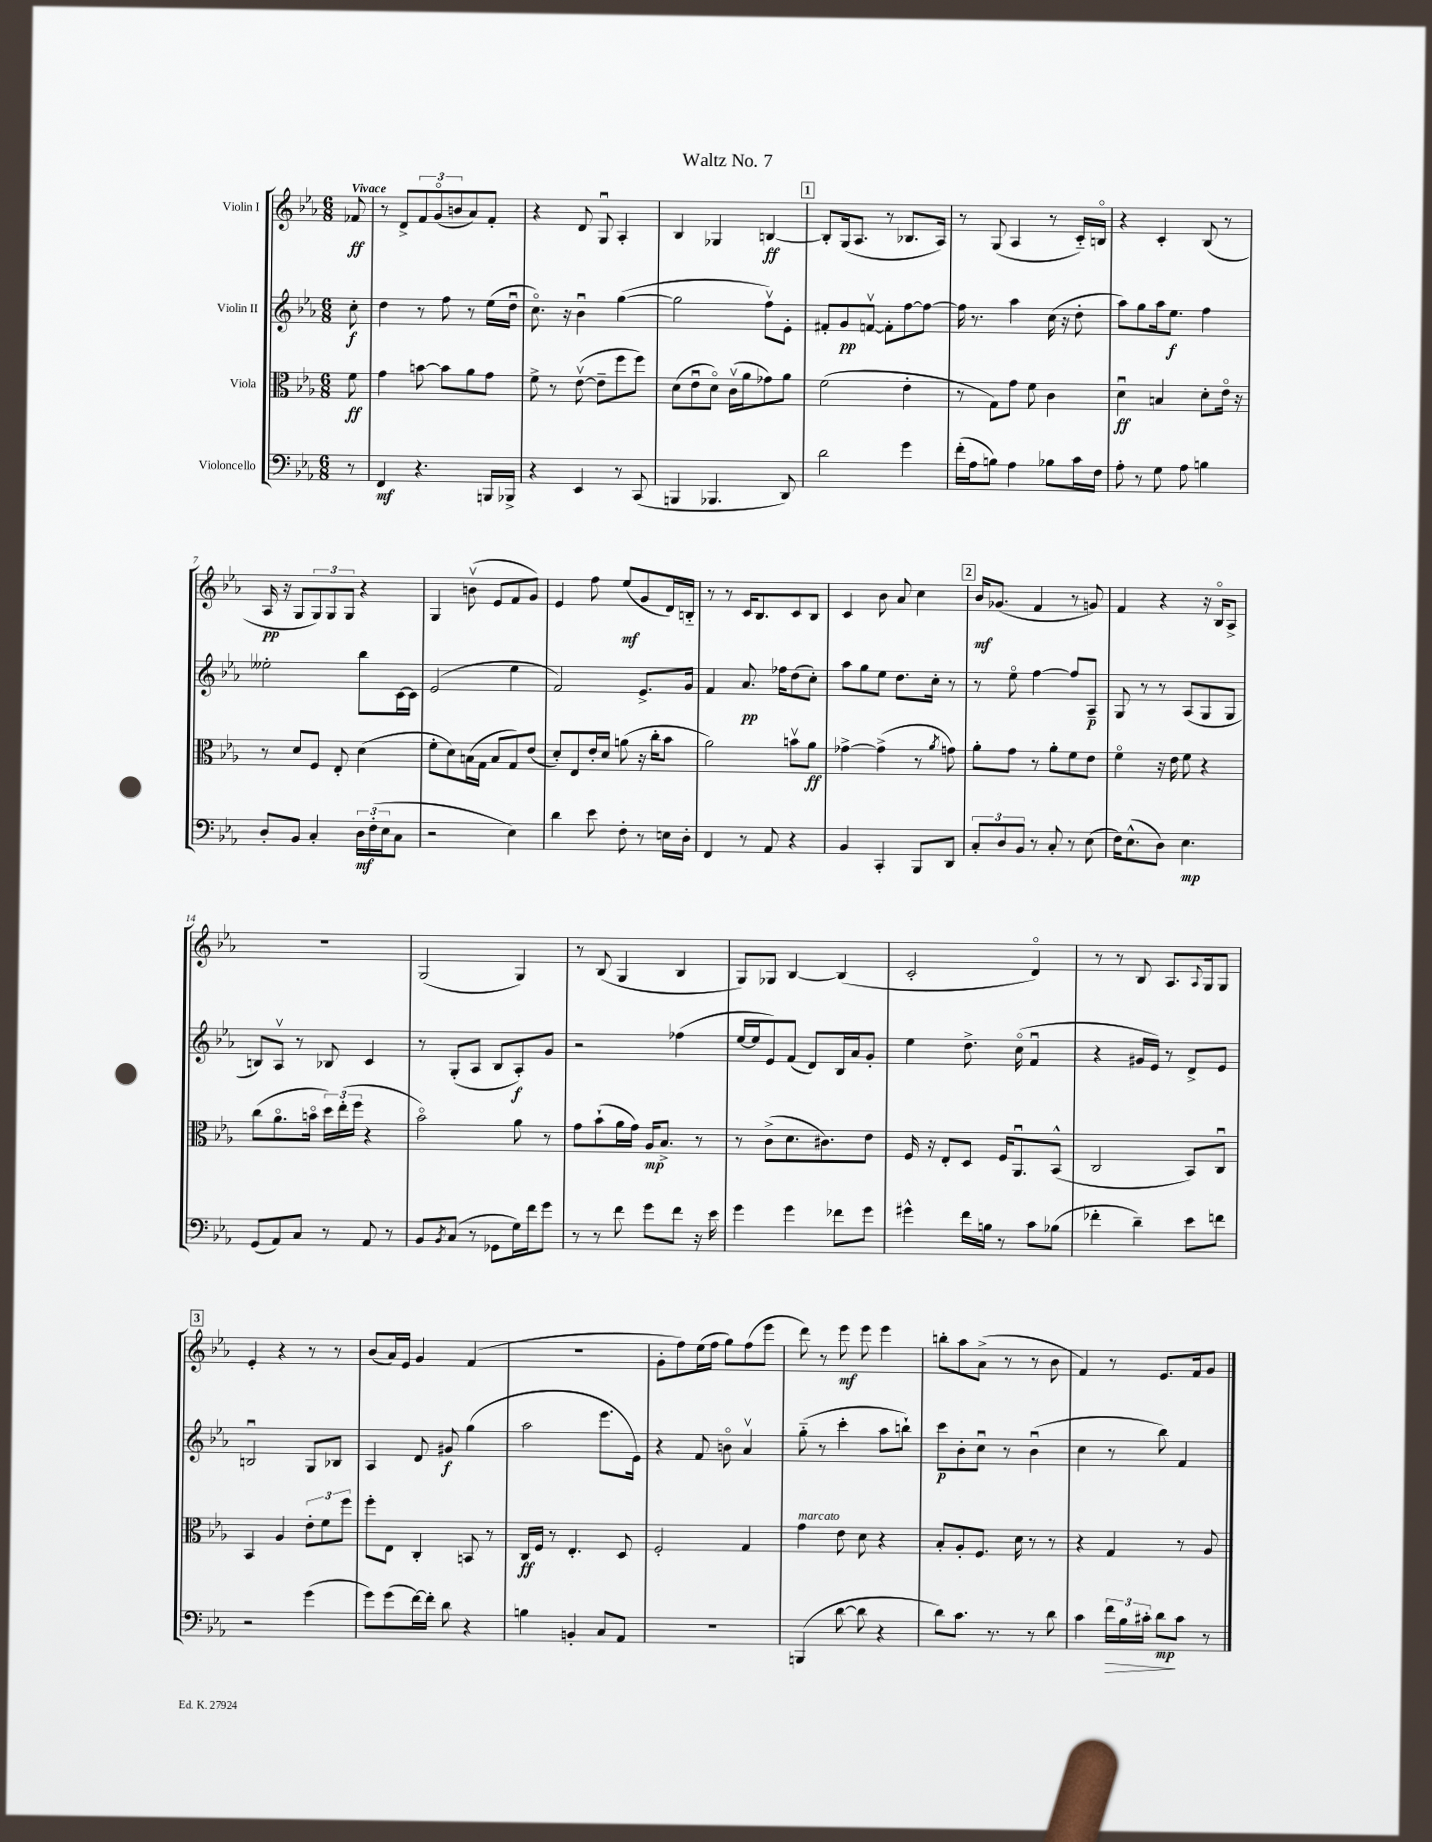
\header { title = "Waltz No. 7" }
<<
\new StaffGroup <<
\new Staff = "s0" \with { instrumentName = "Violin I" } {
    \clef treble \key ees \major \numericTimeSignature \time 6/8 \partial 8 \tempo "Vivace"
    fes'8\ff |
    r8 d'8-> \tuplet 3/2 { f'8 g'8\flageolet( b'8 } aes'8) f'8-. |
    r4 d'8 g8\downbow aes4-. |
    bes4 ges4 b4~\ff |
    \mark \markup { \box "1" } b8-. g16( aes8. r8 bes8. aes16) |
    r8 g8( aes4 r8 c'16-_) b16\flageolet |
    r4 c'4-. bes8( r8 |
    aes16\pp r16 g8 \tuplet 3/2 { g8) g8 g8 } r4 |
    g4 b'8\upbow( ees'8 f'8 g'8) |
    ees'4 f''8 ees''8\mf( g'8 d'16) b16-_ |
    r8 r8 c'16 bes8. c'8 bes8 |
    c'4 bes'8 aes'8 c''4 |
    \mark \markup { \box "2" } bes'16\mf ges'8.( f'4 r8 g'8) |
    f'4 r4 r16 bes16\flageolet aes8-> |
    R2. |
    g2( g4) |
    r8 bes8( g4 bes4 |
    g8) ges8 bes4~ bes4( |
    c'2-. d'4\flageolet) |
    r8 r8 bes8 aes8. \appoggiatura { aes8 } g16 g8 |
    \mark \markup { \box "3" } ees'4-. r4 r8 r8 |
    bes'8( aes'16) ees'16 g'4 f'4( |
    R2. |
    g'8-. f''8) ees''16( f''16 g''8) f''8( ees'''8 |
    d'''8) r8 ees'''8\mf ees'''8 ees'''4 |
    b''8-. aes''8 aes'8->( r8 r8 bes'8 |
    f'4) r8 ees'8. f'16 g'8 \bar "|." |
}
\new Staff = "s1" \with { instrumentName = "Violin II" } {
    \clef treble \key ees \major \numericTimeSignature \time 6/8 \partial 8
    c''8-.\f |
    d''4 r8 f''8 r8 ees''16( d''16\downbow |
    c''8.\flageolet) r16 bes'4\downbow g''4~( |
    g''2 f''8\upbow) ees'8-. |
    \mark \markup { \box "1" } fis'8-. g'8\pp f'8~\upbow f'8-. f''8~ f''8~ |
    f''16 r8. aes''4 c''16( r16 d''8-. |
    aes''8) g''8 aes''16 ees''8.\f f''4 |
    eeses''2-. bes''8 c'16~ c'16 |
    ees'2( ees''4 |
    f'2) ees'8.-> g'16 |
    f'4 aes'8.\pp fes''16 d''8( c''8-.) |
    aes''8 g''8 ees''8 d''8. c''16-. r8 |
    \mark \markup { \box "2" } r8 ees''8\flageolet f''4~ f''8 aes8--\p |
    g8 r8 r8 aes8( g8 g8 |
    b8) aes8\upbow r8 bes8 c'4 |
    r8 g8-.( aes8 bes8 aes8-.\f) g'8 |
    r2 fes''4( |
    ees''16~ ees''16 ees'8) f'8( d'8) bes16 aes'16 g'8-. |
    ees''4 d''8.-> c''16\flageolet( f'4\downbow |
    r4 gis'16 ees'16) r8 d'8-> ees'8 |
    \mark \markup { \box "3" } b2\downbow g8 bes8 |
    aes4 d'8 gis'8\f g''4( |
    aes''2 ees'''8. ees'16) |
    r4 f'8 b'8\flageolet aes'4\upbow |
    g''8-_( r8 c'''4-. aes''8 b''8-!) |
    c'''8\p bes'8-. c''8\downbow r8 bes'4\downbow( |
    c''4 r8 bes''8) f'4 \bar "|." |
}
\new Staff = "s2" \with { instrumentName = "Viola" } {
    \clef alto \key ees \major \numericTimeSignature \time 6/8 \partial 8
    f'8\ff |
    g'4 b'8~ b'8 aes'8 g'8 |
    f'8-> r8 ees'8~\upbow( ees'8-- f''8 f''8) |
    d'8( ees'8\downbow d'8\flageolet) c'16\upbow( aes'16 ges'8) aes'8 |
    \mark \markup { \box "1" } f'2( ees'4-. |
    r8 g8) g'8 f'8 c'4 |
    d'4\downbow\ff b4 d'8-. ees'16\flageolet r16 |
    r8 d'8 f8 ees8-. d'4( |
    f'8-. d'8) b16( g16 b8 g8) ees'8( |
    d'8-.) ees8 ees'16-. d'16 a'8( r16 c''16-. bes'8 |
    aes'2) b'8\upbow aes'8\ff |
    ges'4~-> ges'4->( r8 \acciaccatura { aes'8 } g'8) |
    \mark \markup { \box "2" } aes'8-. g'8 r8 aes'8-. f'8 ees'8 |
    f'4\flageolet r16 ees'16 f'8 r4 |
    c''8( aes'8.\flageolet b'16\flageolet \tuplet 3/2 { d''16) ees''16-.( f''16 } r4 |
    bes'2\flageolet) aes'8 r8 |
    g'8 bes'8-!( aes'16 g'16) aes16\mp bes8.-> r8 |
    r8 c'8->( d'8. cis'8.) ees'8 |
    f16 r16 ees8-. d8 f16 aes,8.\downbow bes,8-^( |
    c2 bes,8) c8\downbow |
    \mark \markup { \box "3" } bes,4 aes4 \tuplet 3/2 { ees'8-. f'8 f''8 } |
    f''8-. ees8 c4-. b,8 r8 |
    c16\ff f16 r8 ees4.-. d8 |
    f2-. g4 |
    g'4^\markup { \italic "marcato" } ees'8 d'8 r4 |
    bes8-. aes8-. f8. d'16 r8 r8 |
    r4 g4 r8 aes8 \bar "|." |
}
\new Staff = "s3" \with { instrumentName = "Violoncello" } {
    \clef bass \key ees \major \numericTimeSignature \time 6/8 \partial 8
    r8 |
    f,4\mf r4. b,,16 bes,,16-> |
    r4 ees,4 r8 c,8( |
    b,,4 bes,,4. d,8) |
    \mark \markup { \box "1" } d'2 g'4 |
    f'16-.( aes16 b8) aes4 bes8 c'16 f16 |
    aes8-. r8 g8 aes8 b4 |
    d8-. bes,8 c4-. \tuplet 3/2 { d16\mf f16-.( ees16 } c8 |
    r2 ees4) |
    d'4 ees'8 f8-. r8 e16 d16-. |
    f,4 r8 aes,8 r4 |
    bes,4 c,4-. bes,,8 d,8 |
    \mark \markup { \box "2" } \tuplet 3/2 { c8-. d8 bes,8 } r8 c8-. r8 ees8( |
    f16) ees8.-^( d8) ees4.\mp |
    g,8( aes,8) c8 r8 aes,8 r8 |
    bes,8 \acciaccatura { bes,8 } c8( r8 ges,8 g16) f'16 g'8 |
    r8 r8 f'8 g'8 f'8 r16 ees'16 |
    g'4 g'4 fes'8 g'8 |
    gis'4-^ f'16 b16 r8 c'8 bes8( |
    fes'4-. d'4--) ees'8 f'8 |
    \mark \markup { \box "3" } r2 g'4( |
    g'8) g'8( f'16~) f'16-. d'8 r4 |
    b4 b,4-. c8 aes,8 |
    r2. |
    b,,4( d'8~ d'8 r4 |
    d'8) c'8. r8. r8 d'8 |
    c'4 \tuplet 3/2 { f'16\> bes16 cis'16-. } d'8\mp\! cis'8 r8 \bar "|." |
}
>>
>>
